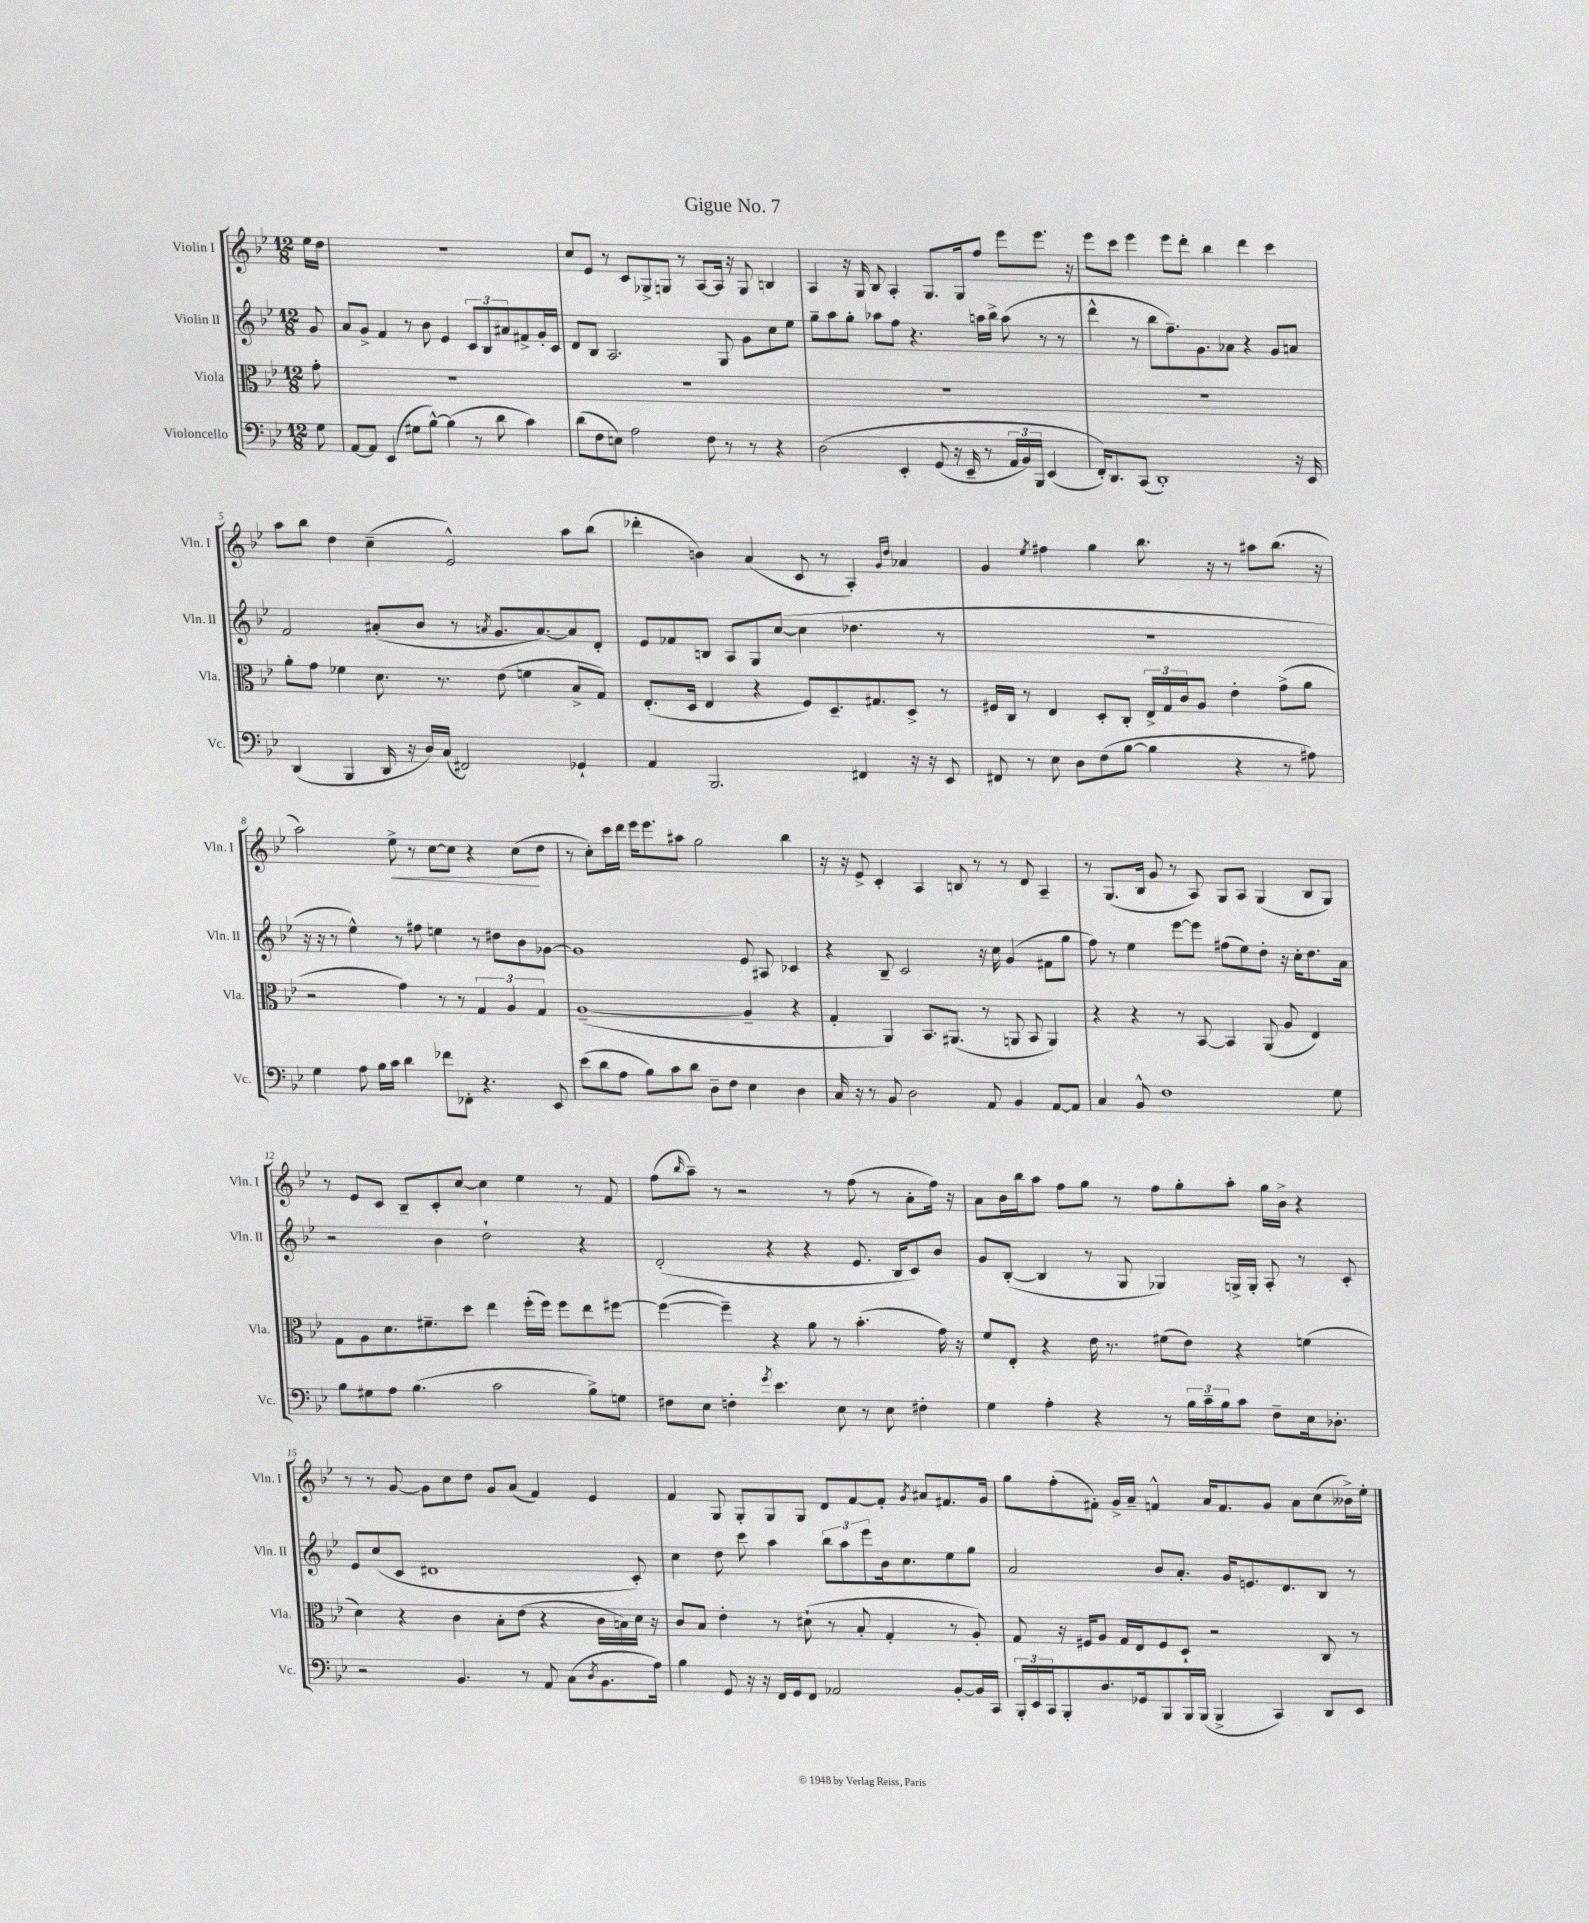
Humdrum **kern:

**kern	**kern	**kern	**kern	**dynam
*part4	*part3	*part2	*part1	*part1
*staff4	*staff3	*staff2	*staff1	*staff1
*I"Violoncello	*I"Viola	*I"Violin II	*I"Violin I	*
*I'Vc.	*I'Vla.	*I'Vln. II	*I'Vln. I	*
*clefF4	*clefC3	*clefG2	*clefG2	*
*k[b-e-]	*k[b-e-]	*k[b-e-]	*k[b-e-]	*
*M12/8	*M12/8	*M12/8	*M12/8	*
=	=	=	=	=
8G\	8g'\	8g/	16ee-\LL	.
.	.	.	16dd\JJ	.
=1	=1	=1	=1	=1
[8AA/L	1.r	8a/L	1.r	.
8AA/J]	.	8g^/J	.	.
(4EE-/	.	4f/	.	.
8G#X\L	.	8r	.	.
[8B-^^\J)	.	8b-\	.	.
(4B-\]	.	4e-/	.	.
8r	.	12c/L	.	.
.	.	12B-/	.	.
8d\	.	.	.	.
.	.	12a#X/	.	.
4c\)	.	8f#X^/	.	.
.	.	16g'/L	.	.
.	.	16c/JJ	.	.
=2	=2	=2	=2	=2
(8d\L	1.r	8d/L	8cc/L	.
8F\	.	8B-/J	8e-/J	.
8En\J)	.	2.A/	8r	.
2A\	.	.	8c/L	.
.	.	.	8G-X^/	.
.	.	.	8Gn/J	.
.	.	.	8r	.
8F\	.	.	[8A/L	.
8r	.	8G/	16A/Jk]	.
.	.	.	16r	.
8r	.	8g\L	8G/	.
4r	.	8cc\	4Bn/	.
.	.	8ee-\J	.	.
=3	=3	=3	=3	=3
(2D\	1.r	8gg~\L	4A/	.
.	.	8aa\	.	.
.	.	8gg'\J	16r	.
.	.	.	16G/	.
.	.	8aa-X\L	8B-/	.
4EE-'/	.	8ff\J	4A'/	.
.	.	4.r	.	.
(8GG/	.	.	8.G/L	.
16r	.	.	.	.
16EE-~/	.	.	16G/k	.
8r	.	16aan\LL	8ff/J	.
.	.	16bb-^\JJ	.	.
24AA/LL	.	(8aa\	8eee-\L	.
24BB-/)	.	.	.	.
24BBB-/JJ	.	.	.	.
(4EE-/	.	8r	8.eee-\J	.
.	.	8r	.	.
.	.	.	16r	.
=4	=4	=4	=4	=4
16FF'/KL))	1.r	4ddd^^\	8eee-\L	.
8.DD/	.	.	.	.
.	.	.	8ccc\J	.
(8CC/J	.	8r	4eee-\	.
1DD')	.	8bb-\L	.	.
.	.	8.ff~\)	8eee-\L	.
.	.	.	8ddd'\J	.
.	.	8.g\	.	.
.	.	.	4bb-\	.
.	.	8a-X\J	.	.
.	.	4r	4ddd\	.
.	.	8g/L	4ccc\	.
16r	.	8an/J	.	.
16EE-/	.	.	.	.
!!LO:LB:g=z
=5	=5	=5	=5	=5
(4DD/	8a'\L	2f/	8aa\L	.
.	8g\J	.	8bb-\J	.
4BBB-/	4f-X\	.	4dd\	.
16DD/	8.d\	(8a#X'/L	(4cc~\	.
16r	.	.	.	.
16D/LL)	.	8b-/J	.	.
(16C/JJ	8.r	.	.	.
2FF#X/)	.	8r	2e-^^/)	.
.	.	8qan/	.	.
.	(8e-\	8.g/L	.	.
.	4fn\	.	.	.
.	.	[8.a/)	.	.
4GG-X`/	8B-^/L	8a/]	8aa\L	.
.	8G/J)	8d'/J	(8bb-\J	.
=6	=6	=6	=6	=6
4AA/	(8.E-'/L	8e-/L	4ddd-X'\	.
.	.	8f-X/	.	.
.	16D/Jk	.	.	.
2.BBB-/	4E-/	8Bn/J	4bn\)	.
.	.	8A/L	.	.
.	4r	8G/	(4a/	.
.	.	([8cc/J	.	.
.	8F/L)	4cc\]	8c/	.
.	8.D~/	.	8r	.
4FF#X/	.	4.dd-X\	4A'/)	.
.	8.G#X/	.	.	.
.	.	.	16qqg/LL	.
.	.	.	16qqdd/JJ	.
16r	8D^/J	.	4a-X/	.
16r	.	.	.	.
8EE-/	8r	8r	.	.
=7	=7	=7	=7	=7
8FF#X/	16F#X/LL	1.r	4g/	.
.	16C/JJ	.	.	.
8r	8r	.	.	.
.	.	.	8qee-/	.
8E-\	4E-/	.	4ff#X\	.
8D\L	.	.	.	.
(8F\	8D'/L	.	4gg\	.
[8B-\J	8C'/J	.	.	.
4B-\]	24E-^/LL	.	8.bb-\	.
.	24G/	.	.	.
.	24c/J	.	.	.
.	8A/J	.	.	.
.	.	.	16r	.
4r	4e-'\	.	8r	.
.	.	.	8aa#X\L	.
8r	(8g^\L	.	(8.bb-\J	.
8A#X\)	8a\J	.	.	.
.	.	.	16r	.
!!LO:LB:g=z
=8	=8	=8	=8	=8
4G\	2r	16r	2aa\)	.
.	.	16r	.	.
.	.	8r	.	.
8A\	.	4ee-^^\)	.	.
16B-\LL	.	.	.	.
16c\JJ	.	.	.	.
!	!	!	!	!LO:HP:b
4d\	4g\)	8r	8ee-^\	<
.	.	8ff#X\	8r	.
8f-X\L	8r	4een\	[8cc\L	.
8FF-X'\J	8r	.	8cc\J]	.
4.r	6G/	8r	4r	.
.	.	8dd#X\L	.	.
.	6A/	.	.	.
.	.	8b-\	(8cc\L	.
.	6G/	.	.	.
8EE-/	.	[8g-X\J	8dd\J	[
=9	=9	=9	=9	=9
(8e-\L	([1A~	1g-]	8r	.
8d\	.	.	8cc'\L)	.
8A\J	.	.	16ccc\L	.
.	.	.	16ddd\JJ	.
8B-\L)	.	.	16eee-\KL	.
.	.	.	8.eee-\	.
8c\	.	.	.	.
8d\J	.	.	8aa#X\J	.
8D~\L	.	.	2gg\	.
8F\J	.	.	.	.
4E-\	4A~/]	8e-/	.	.
.	.	8A#X/	.	.
4D\	4r	4c-X/	4bb-\	.
=10	=10	=10	=10	=10
16C/	4G'/	4r	16r	.
16r	.	.	16r	.
8r	.	.	8e-^/	.
8BB-/	4AA/)	8B-~/	4c'/	.
2D\	.	2c/	.	.
.	8.BB-/L	.	4A/	.
.	(8.AA#X/J	.	.	.
.	.	.	8Bn/	.
8AA/	8r	16r	8r	.
.	.	16cc\	.	.
4BB-/	8AAn/	(4g/	8r	.
.	8BB-/	.	8d/	.
[8AA/L	4AA/)	8f#X\L	4A~/	.
8AA/J]	.	8gg\J	.	.
=11	=11	=11	=11	=11
4C/	4r	8ff\)	8r	.
.	.	8r	(8.G/L	.
8BB-^^/	4r	4ee-\	.	.
.	.	.	16B-/Jk	.
1F	.	.	8g/	.
.	8r	[8eee-\L	8r	.
.	[8BB-/	8eee-\J]	8A/)	.
.	4BB-/]	(8ff#X\L	8G/L	.
.	.	8ee-\)	8A/J	.
.	(8AA/	8dd'\J	(4G/	.
.	8A/	16r	.	.
.	.	16cc'\KL	.	.
.	4E-/)	8.dd\	8B-/L	.
8G\	.	.	8G/J)	.
.	.	16a\Jk	.	.
!!LO:LB:g=z
=12	=12	=12	=12	=12
8B-\L	8G\L	2r	8r	.
8G#X\	8A\	.	8e-/L	.
8A\J	8.d\	.	8c/J	.
(4.B-\	.	.	8B-~/L	.
.	8.f#X~\	.	.	.
.	.	4b-\	8c'/	.
.	8dd\J	.	[8cc/J	.
2c\	4ee-\	2dd`\	4cc\]	.
.	(16ff'\LL	.	4ee-\	.
.	16ff\JJ)	.	.	.
.	8ff\L	.	.	.
8B-^\L)	8ee-\	4r	8r	.
8Gn\J	[8ff#X\J	.	8f/	.
=13	=13	=13	=13	=13
8F#X\L	(4ff#\_	(2d'/	(8ff\L	.
.	.	.	16qqbb-/	.
8E-\J	.	.	8aa~\J)	.
4Fn'\	4ff#~\])	.	8r	.
.	.	.	2r	.
8qg/	.	.	.	.
4.e-\	4r	4r	.	.
.	8a\	4r	.	.
8E-\	8r	.	8r	.
8r	(4.b-'\	8.e-/	(8ff\	.
8E-\	.	.	8r	.
.	.	16B-/KL	.	.
4F#X'\	.	8c/)	8a'\L	.
.	16g\)	8b-/J	16ff\Jk)	.
.	16r	.	16r	.
=14	=14	=14	=14	=14
4G\	8f/L	8g/L	8a\L	.
.	8E-'/J	([8B-'/J	16b-\L	.
.	.	.	16bb-\J	.
4A'\	4r	4B-/]	8aa\J	.
.	.	.	8ff\L	.
4r	16e-\	8r	8gg\J	.
.	8.r	.	.	.
.	.	8G/	8r	.
8r	(8f#X\L	4G-X/)	8ff\L	.
24B-\LL	8e-\J)	.	8gg'\	.
24c~\	.	.	.	.
24B-\J	.	.	.	.
8c\J	4r	16Gn^/LL	8aa'\J	.
.	.	16G'/JJ	.	.
8F~\L	.	8A'/	16gg\LL	.
.	.	.	16b-^\JJ	.
16E-\k	(4fn\	8r	4r	.
8.D-X'\J	.	.	.	.
.	.	8c'/	.	.
!!LO:LB:g=z
=15	=15	=15	=15	=15
2r	4d\)	8e-/L	8r	.
.	.	(8cc/	8r	.
.	4r	8c/J	[8g/	.
.	.	1d#X	8g\L]	.
4.BB-/	4c\	.	8cc\	.
.	.	.	8dd\J	.
.	8B-'\L	.	8g/L	.
8r	(8e-\J	.	(8a/J	.
8AA/	4r	.	4f/)	.
(8C\L	.	.	.	.
8qD/	.	.	.	.
8.BB-\	16c\LL	.	4e-/	.
.	16Bn\)	.	.	.
.	16d\JJ	8c'/)	.	.
16A\Jk)	16r	.	.	.
=16	=16	=16	=16	=16
4B-\	8c/L	4cc\	4f/	.
.	8B-/J	.	.	.
8GG/	4e-'\	8dd\	8G/	.
16r	.	8ccc\	8G'/L	.
16r	.	.	.	.
16FF/LL	8r	4aa\	8G/	.
16GG/J	.	.	.	.
8FF/J	(8d#X`\	.	8G/J	.
2AA-X/	8r	12bb-\L	8d/L	.
.	.	12aa\	.	.
.	8B-'/	.	[8f/	.
.	.	12eee-\	.	.
.	4G'/	16b-\k	8f'/J]	.
.	.	8.cc\	.	.
.	.	.	8qg/	.
.	.	.	8a#X/L	.
[8BB-'/L	8r	8ee-\	8.f#X/	.
16BB-/L]	8A'/)	8gg\J	.	.
16CC/JJ	.	.	16g/Jk	.
=17	=17	=17	=17	=17
24BBB-'/LL	8G/	2a/	8gg\L	.
24EE-/	.	.	.	.
24CC/J	.	.	.	.
8BBB-'/	16r	.	(8ff'\	.
.	16F#X/KL	.	.	.
8.D/	8A/J	.	8f#X'\J)	.
.	16G/LL	.	16g^/LL	.
16GG-X/k	16E-/J	.	16a~/JJ	.
8BBB-/	8F#/	8b-/L	4fn^^/	.
16BBB-/L	8D`/J	8.a'/J	.	.
(16BBB-/JJ	.	.	.	.
4BBB-^/	2r	.	16a/KL	.
.	.	16g/KL	8.f/	.
.	.	8.en/	.	.
4CC/)	.	.	8g/J	.
.	.	8.d/	.	.
.	.	.	8a\L	.
8DD/L	8C/	8B-/J	(8cc\	.
8EE-/J	8r	8r	16b--X^\L)	.
.	.	.	16ee-'\JJ	.
==	==	==	==	==
*-	*-	*-	*-	*-
